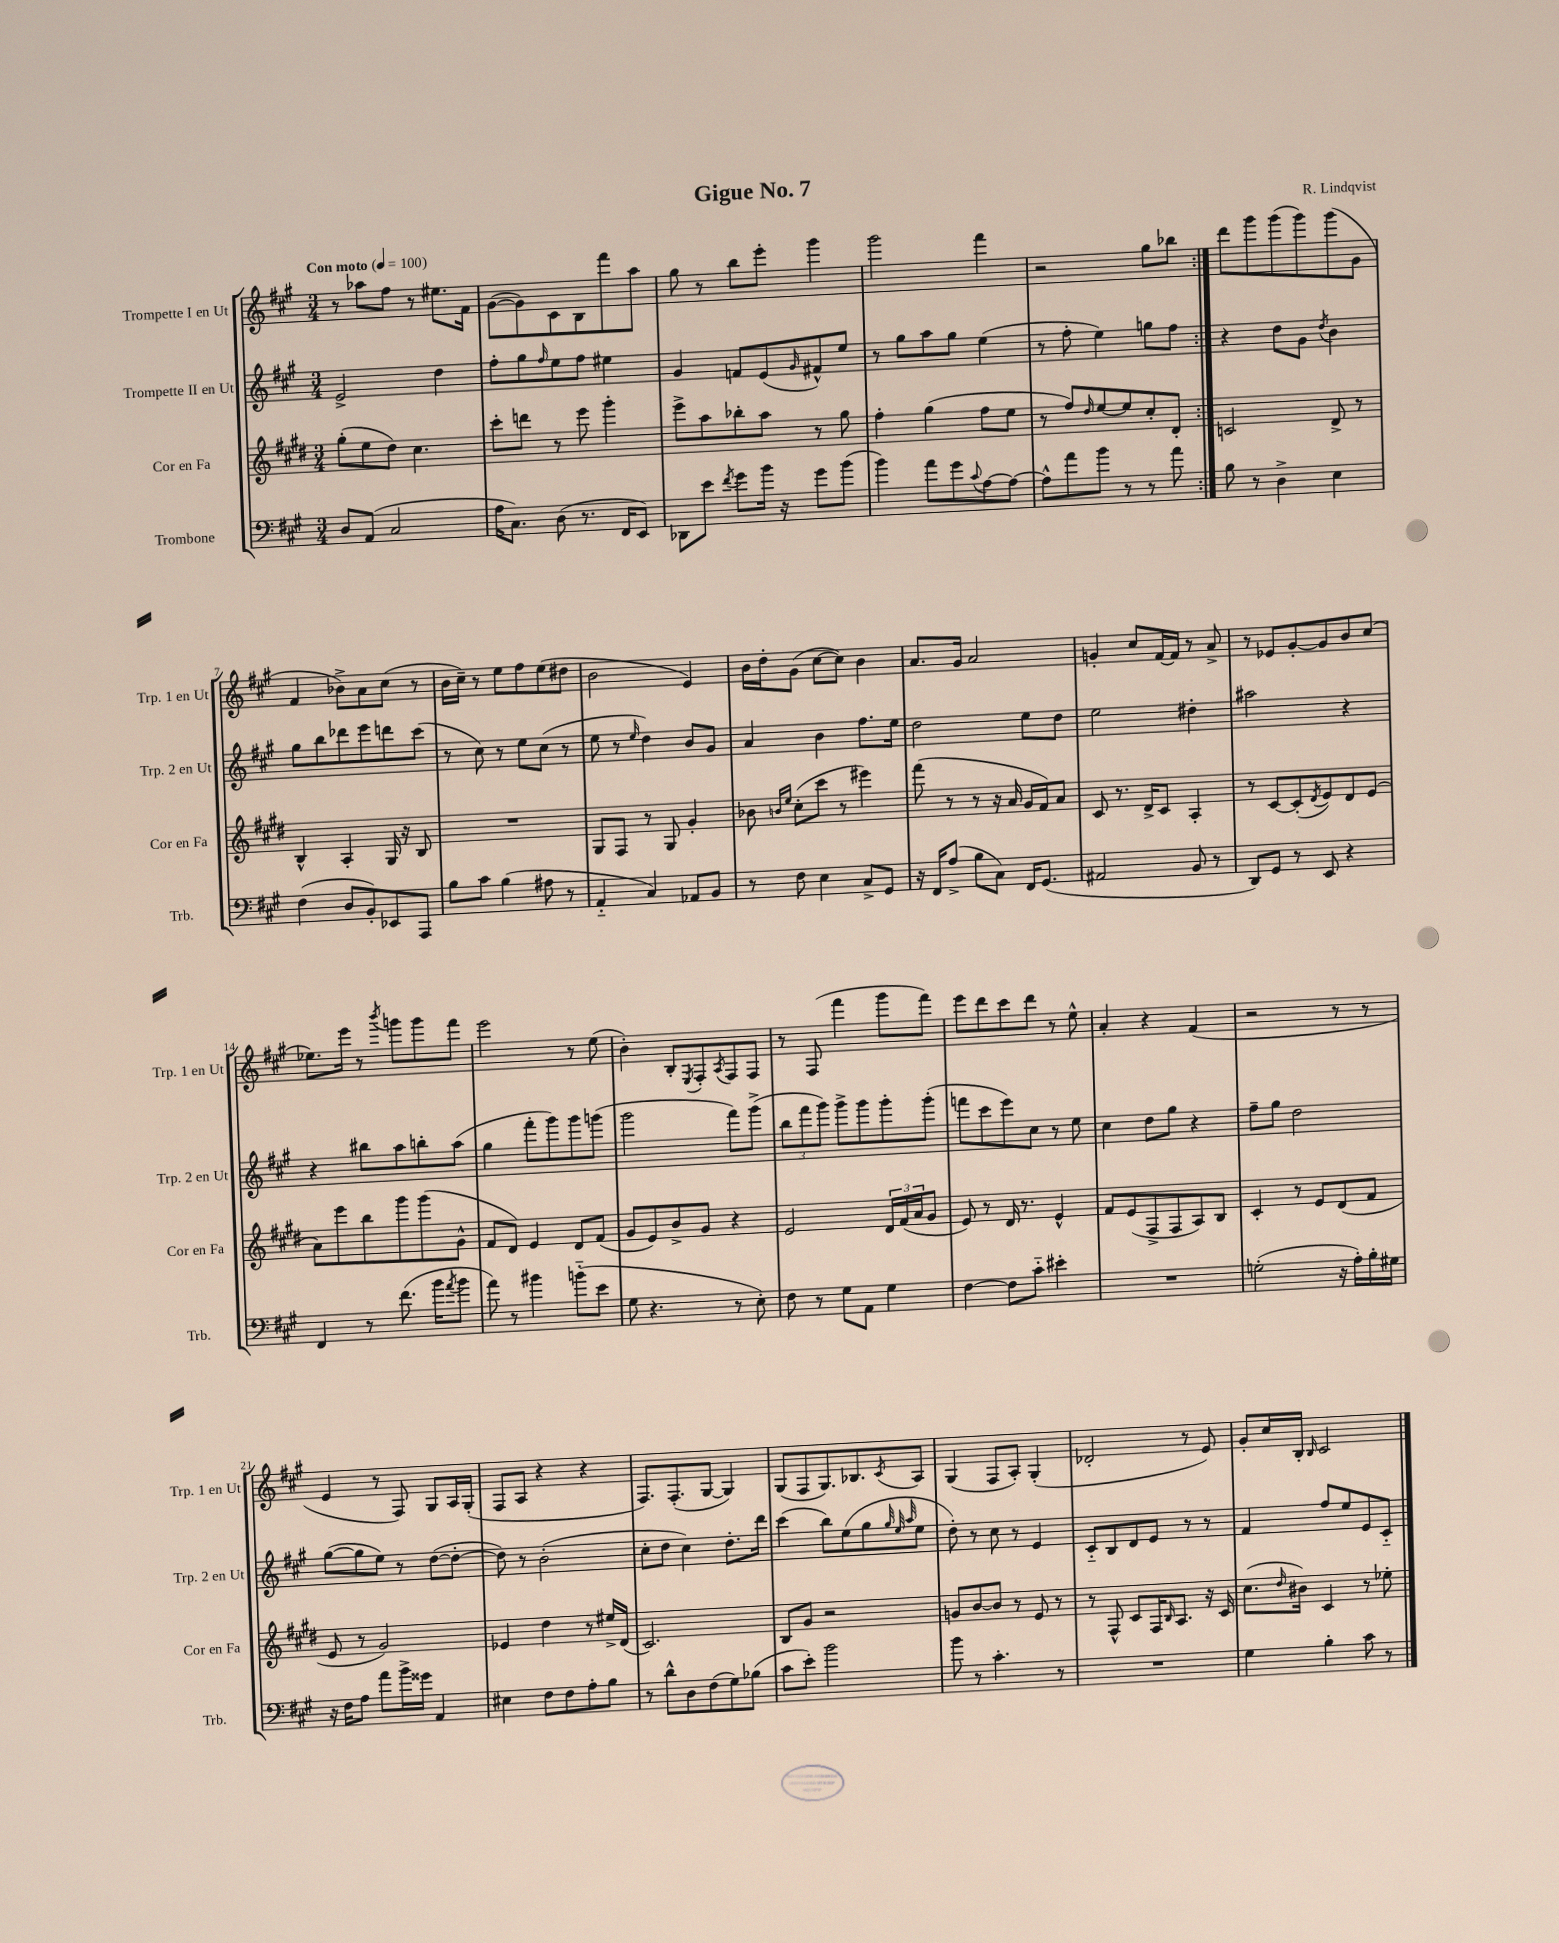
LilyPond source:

\header { title = "Gigue No. 7" composer = "R. Lindqvist" }
<<
\new StaffGroup <<
\new Staff = "s0" \with { instrumentName = "Trompette I en Ut" shortInstrumentName = "Trp. 1 en Ut" } {
    \clef treble \key a \major \numericTimeSignature \time 3/4 \tempo "Con moto" 4 = 100
    \repeat volta 2 { r8 aes''8 fis''8 r8 eis''8. fis'16 |
    gis'8~( gis'8) cis'8 b8 fis'''8 a''8 |
    gis''8 r8 b''8 e'''8-. gis'''4 |
    gis'''2 fis'''4 |
    r2 gis''8 bes''8 | }
    d'''8 gis'''8 gis'''8( gis'''8) gis'''8( gis'8 |
    fis'4 bes'8->) a'8 cis''8( r8 |
    b'16 cis''16--) r8 e''8 fis''8 e''8( dis''8 |
    b'2 e'4) |
    b'16 d''16-. gis'8( cis''8~ cis''8) b'4 |
    a'8. gis'16 a'2 |
    g'4-. cis''8 fis'16~ fis'16 r8 a'8-> |
    r8 ees'8 gis'8~-. gis'8 b'8 cis''8( |
    ees''8.) e'''16 r8 \acciaccatura { b'''8 } g'''8 g'''8 fis'''8 |
    e'''2 r8 e''8( |
    b'4-.) b8-. \acciaccatura { e8 } fis8-. \acciaccatura { a8 } fis8 fis8 |
    r8 fis8( fis'''4 gis'''8 fis'''8) |
    e'''8 d'''8 cis'''8 d'''8 r8 e''8-^ |
    a'4-. r4 fis'4( |
    r2 r8 r8 |
    e'4 r8 fis8) gis8 a16 gis16-.( |
    fis8 a8 r4 r4 |
    fis8.) fis8.-.( gis8~ gis4) |
    gis8( fis8 gis8.) bes8. \acciaccatura { cis'8 } a8 |
    gis4( fis8 a8-.) gis4-.( |
    des'2-. r8 e'8) |
    gis'8-. cis''16 b16-. \grace { b16 } cis'2 \bar "|." |
}
\new Staff = "s1" \with { instrumentName = "Trompette II en Ut" shortInstrumentName = "Trp. 2 en Ut" } {
    \clef treble \key a \major \numericTimeSignature \time 3/4
    \repeat volta 2 { e'2-> d''4 |
    fis''8-. gis''8 \grace { fis''16 } e''8 fis''8 eis''4 |
    gis'4 f'8 e'8( \grace { gis'16 } fis'8-^) e''8 |
    r8 gis''8 a''8 gis''8 e''4( |
    r8 fis''8-. e''4) g''8 fis''8 | }
    r4 d''8 gis'8 \acciaccatura { d''8 } b'4 |
    gis''8 b''8 des'''8 e'''8 d'''8 cis'''8( |
    r8 cis''8) r8 e''8 cis''8( r8 |
    e''8 r8 \grace { e''16 } d''4) b'8 gis'8 |
    a'4 b'4 fis''8. e''16 |
    d''2 e''8 d''8 |
    e''2 dis''4-. |
    ais''2 r4 |
    r4 bis''8 a''8 b''8-. a''8( |
    gis''4 fis'''8-. gis'''8) gis'''8 g'''8( |
    gis'''2 fis'''8) gis'''8->( |
    \tuplet 3/2 { b''8 fis'''8 gis'''8) } gis'''8-> gis'''8 gis'''8-. gis'''8-.( |
    f'''8 cis'''8 e'''8) cis''8 r8 e''8 |
    cis''4 d''8 gis''8 r4 |
    fis''8-- gis''8 d''2 |
    gis''8~( gis''8 e''8) r8 d''8~( d''8~-. |
    d''8) r8 b'2-.( |
    cis''8-. d''8 cis''4) d''8.-. d'''16 |
    cis'''4( b''8) e''8( gis''8 \grace { gis''32 e''32 a''32 } e''8 |
    d''8-.) r8 cis''8 r8 e'4 |
    cis'8-_ b8 d'8 e'8 r8 r8 |
    fis'4 fis''8 e''8 e'8 cis'8-_ \bar "|." |
}
\new Staff = "s2" \with { instrumentName = "Cor en Fa" shortInstrumentName = "Cor en Fa" } {
    \clef treble \key e \major \numericTimeSignature \time 3/4
    \repeat volta 2 { gis''8-.( e''8 dis''8) cis''4. |
    cis'''8-. d'''8 r8 e'''8 gis'''4-. |
    e'''8-> a''8 bes''8-. a''8 r8 gis''8 |
    fis''4-. gis''4( fis''8 e''8 |
    r8 fis''8) \grace { dis''16 } e''8~ e''8 cis''8-. dis'8-. | }
    c'2 dis'8-> r8 |
    b4-^ a4-. gis16 r16 b8 |
    R2. |
    gis8 fis8 r8 gis8 gis'4-. |
    bes'8 \grace { b'16 e''16 } cis''8-.( cis'''8 r8 eis'''4) |
    fis'''8( r8 r8 r16 a'16 gis'16 fis'16) a'8 |
    cis'8 r8. dis'16-> cis'8 a4-. |
    r8 cis'8~ cis'8-.( \acciaccatura { dis'8 } e'8) dis'8 e'8( |
    a'8) e'''8 b''8 gis'''8 gis'''8( gis'8-^ |
    fis'8 dis'8) e'4 dis'8 fis'8( |
    gis'8 e'8) b'8-> gis'8 r4 |
    e'2 \tuplet 3/2 { dis'16 fis'16( a'16 } gis'8 |
    e'8) r8 dis'16 r8. e'4-^ |
    fis'8 e'8( fis8-> fis8 a8) b8 |
    cis'4-. r8 e'8 dis'8( fis'8 |
    e'8 r8 gis'2) |
    ees'4 dis''4 r8 eis''16-> dis'16( |
    cis'2.) |
    b8 gis'8 r2 |
    g'8 b'8~ b'8 r8 e'8 r8 |
    r8 fis8-^ cis'8 fis16 \grace { b16 } a8. r16 cis'16 |
    cis''8.( \grace { dis''16 } bis'16) cis'4 r8 ees''8-. \bar "|." |
}
\new Staff = "s3" \with { instrumentName = "Trombone" shortInstrumentName = "Trb." } {
    \clef bass \key a \major \numericTimeSignature \time 3/4
    \repeat volta 2 { d8 a,8( cis2 |
    a16 cis8.) d8( r8. fis,16 e,8) |
    des,8 e'8 \acciaccatura { fis'8 } gis'8 b'16 r16 gis'8 b'8( |
    b'4) a'8 gis'8 \appoggiatura { cis'8 } a8~ a8~ |
    a8-^ a'8 b'8 r8 r8 a'8 | }
    b8 r8 d4-> e4 |
    fis4( d8 b,8-.) ees,8 a,,8 |
    b8 cis'8 b4( ais8 r8 |
    a,4-_ cis4) aes,8 b,8 |
    r8 fis8 e4 cis8-> gis,8 |
    r16 fis,16 a8->( b8 cis8) fis,16 gis,8.( |
    ais,2 b,8 r8 |
    d,8) gis,8 r8 e,8 r4 |
    fis,4 r8 fis'8.( b'16 \acciaccatura { a'8 } b'8 |
    a'8) r8 bis'4 b'8-_( e'8 |
    gis8 r4. r8 e8-.) |
    fis8 r8 gis8 a,8 gis4 |
    fis4~ fis8 cis'8-_ eis'4-. |
    R2. |
    g2-.( r16 a16-.) b16-. gis16 |
    r16 fis16 a8 a'8 b'16-> gisis'16 a,4 |
    eis4 fis8 fis8 a8-. b8 |
    r8 d'8-^ d8 fis8( gis8) bes8( |
    cis'8 e'8-.) b'2 |
    b'8 r8 cis'4.-. r8 |
    R2. |
    gis4 b4-. cis'8 r8 \bar "|." |
}
>>
>>
